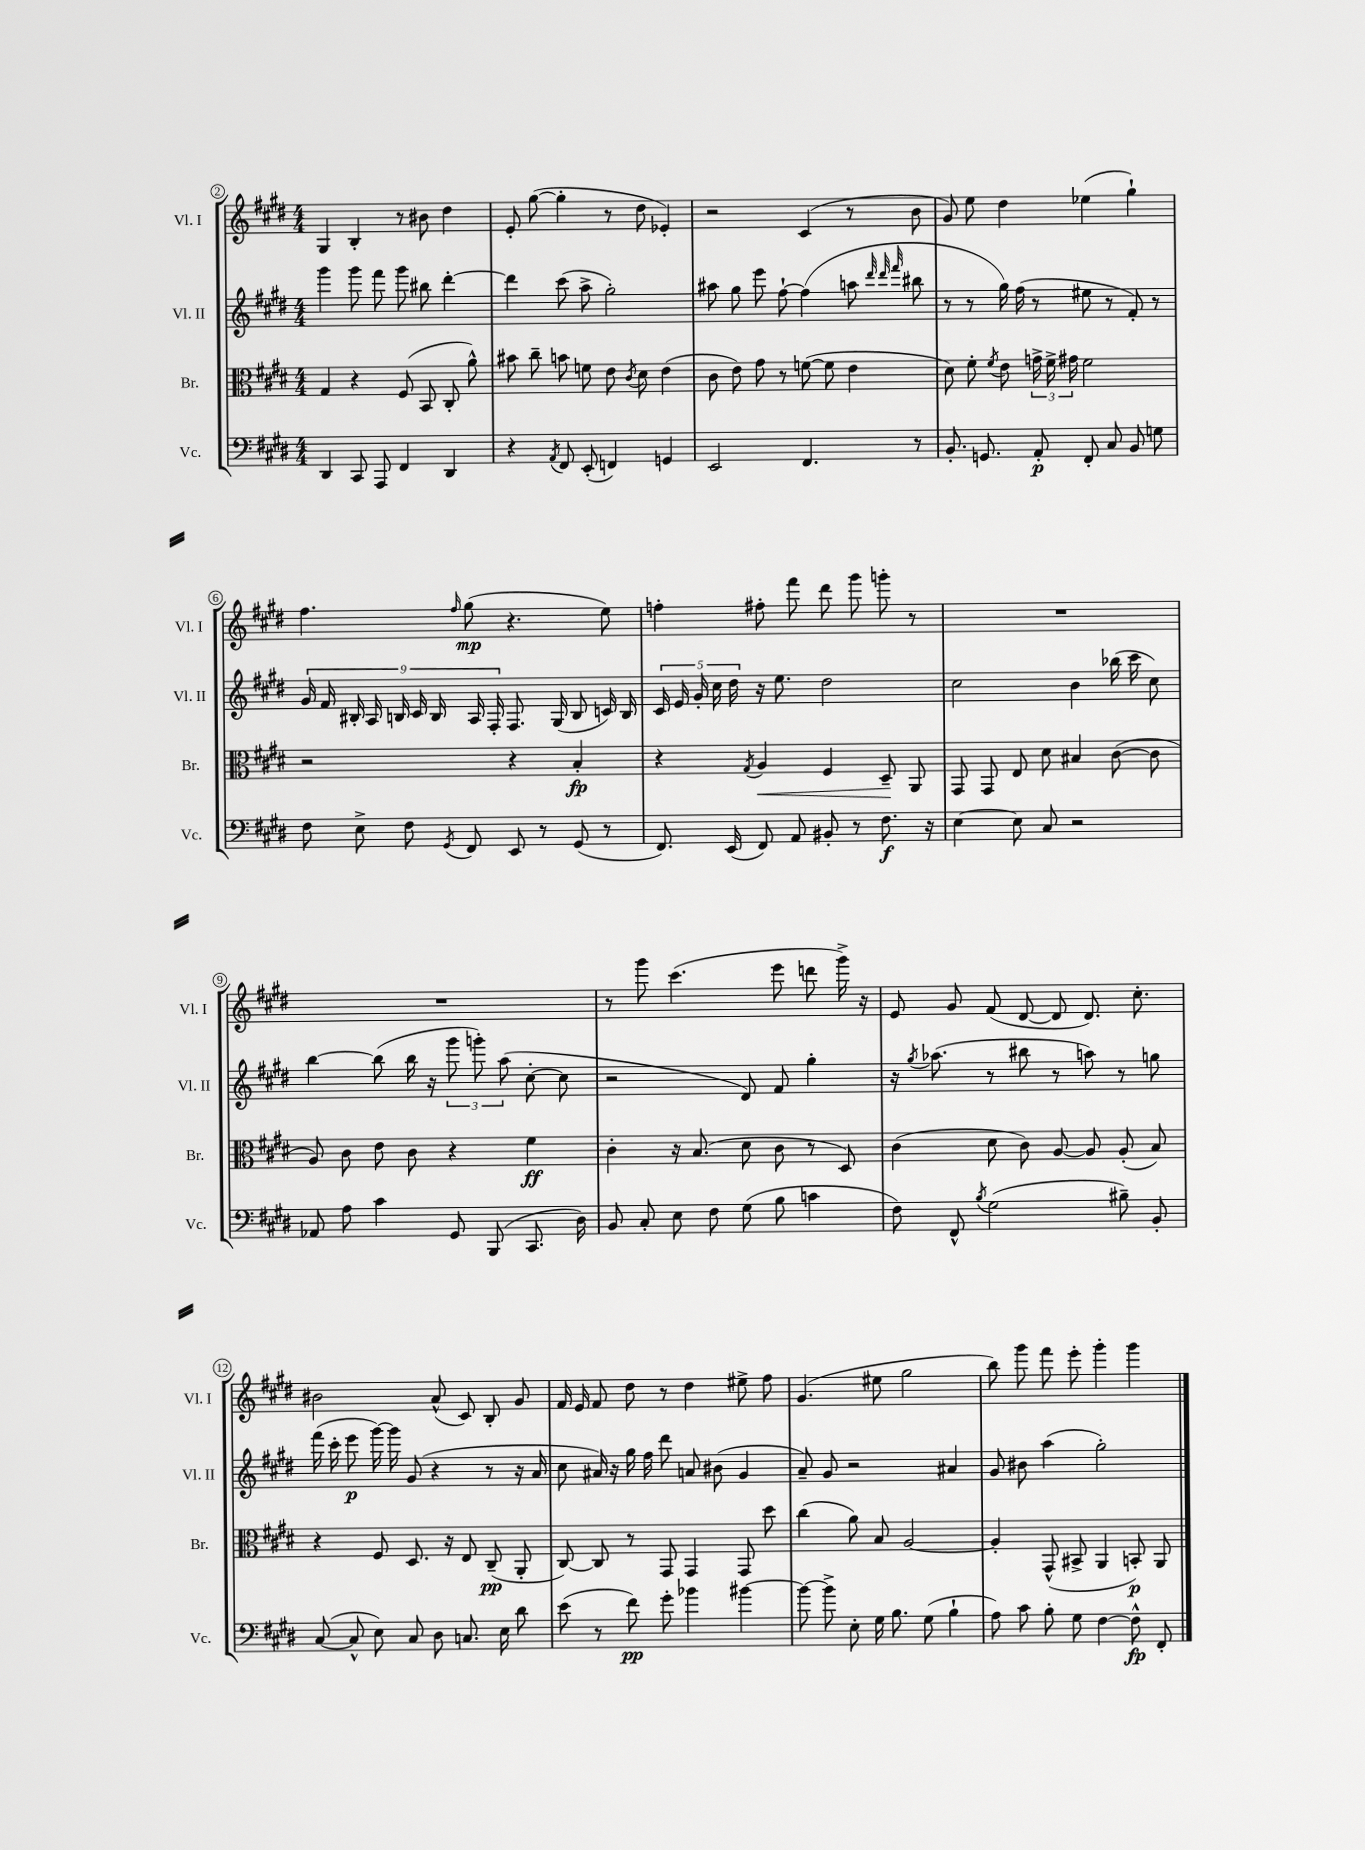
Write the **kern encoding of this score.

**kern	**dynam	**kern	**dynam	**kern	**dynam	**kern	**dynam
*part4	*part4	*part3	*part3	*part2	*part2	*part1	*part1
*staff4	*staff4	*staff3	*staff3	*staff2	*staff2	*staff1	*staff1
*I"Vc.	*	*I"Br.	*	*I"Vl. II	*	*I"Vl. I	*
*I'Vc.	*	*I'Br.	*	*I'Vl. II	*	*I'Vl. I	*
*clefF4	*	*clefC3	*	*clefG2	*	*clefG2	*
*k[f#c#g#d#]	*	*k[f#c#g#d#]	*	*k[f#c#g#d#]	*	*k[f#c#g#d#]	*
*M4/4	*	*M4/4	*	*M4/4	*	*M4/4	*
=2	=2	=2	=2	=2	=2	=2	=2
4DD#/	.	4G#/	.	4ggg#\	.	4G#/	.
8CC#/	.	4r	.	8ggg#\	.	4B'/	.
8AAA/	.	.	.	8fff#\	.	.	.
4FF#/	.	(8F#/	.	8ggg#\	.	8r	.
.	.	8BB/	.	8bb#X\	.	8b#X\	.
4DD#/	.	8C#'/	.	[4ddd#'\	.	4dd#\	.
.	.	8a^^\)	.	.	.	.	.
=3	=3	=3	=3	=3	=3	=3	=3
4r	.	8b#X\	.	4ddd#\]	.	8e'/	.
.	.	8cc#~\	.	.	.	([8gg#\	.
8qAA/	.	.	.	.	.	.	.
8FF#/	.	8bn\	.	(8ccc#\	.	4gg#'\]	.
(8EE'/	.	8fn\	.	8aa^\	.	.	.
4FFn/)	.	8e\	.	2gg#'\)	.	8r	.
.	.	8qc#/	.	.	.	.	.
.	.	8d#\	.	.	.	8dd#\	.
4GGn/	.	(4e\	.	.	.	4e-X'/)	.
=4	=4	=4	=4	=4	=4	=4	=4
2EE/	.	8c#\	.	8aa#X\	.	2r	.
.	.	8e\)	.	8gg#\	.	.	.
.	.	8g#\	.	8eee\	.	.	.
.	.	8r	.	[8ff#`\	.	.	.
4.FF#/	.	([8fn\	.	(4ff#\]	.	(4c#/	.
.	.	8f\]	.	.	.	.	.
.	.	4e\	.	8aan\	.	8r	.
.	.	.	.	32qqddd#/	.	.	.
.	.	.	.	32qqddd#/	.	.	.
.	.	.	.	32qqfff#/	.	.	.
8r	.	.	.	8bb#X\	.	8b\	.
=5	=5	=5	=5	=5	=5	=5	=5
8.BB'/	.	8d#\)	.	8r	.	8g#/)	.
.	.	8f#'\	.	8r	.	8ee\	.
8.GGn/	.	.	.	.	.	.	.
.	.	8qf#/	.	.	.	.	.
.	.	8e\	.	16gg#\)	.	4dd#\	.
.	.	.	.	(16ff#\	.	.	.
8AA'/	p	24gn^\	.	8r	.	.	.
.	.	24f#^\	.	.	.	.	.
.	.	24g#X\	.	.	.	.	.
8FF#'/	.	2f#\	.	8ee#X\	.	(4ee-X\	.
8C#/	.	.	.	8r	.	.	.
8BB/	.	.	.	8f#'/)	.	4gg#`\)	.
8Gn\	.	.	.	8r	.	.	.
!!LO:LB:g=z
=6	=6	=6	=6	=6	=6	=6	=6
8F#\	.	2r	.	18g#/	.	4.ff#\	.
.	.	.	.	18f#/	.	.	.
.	.	.	.	18B#X'/	.	.	.
8E^\	.	.	.	.	.	.	.
.	.	.	.	18A/	.	.	.
.	.	.	.	18Bn/	.	.	.
8F#\	.	.	.	.	.	.	.
.	.	.	.	18c#/	.	.	.
.	.	.	.	18B/	.	.	.
8qGG#/	.	.	.	.	.	16qqff#/	.
8FF#/	.	.	.	.	.	(8gg#\	mp
.	.	.	.	18A/	.	.	.
.	.	.	.	18F#'/	.	.	.
8EE/	.	4r	.	8.F#/	.	4.r	.
8r	.	.	.	.	.	.	.
.	.	.	.	(16G#/	.	.	.
(8GG#/	.	4B'/	fp	8B/	.	.	.
8r	.	.	.	16cn/)	.	8ee\)	.
.	.	.	.	16B/	.	.	.
=7	=7	=7	=7	=7	=7	=7	=7
8.FF#/)	.	4r	.	20c#/	.	4ffn'\	.
.	.	.	.	20e/	.	.	.
.	.	.	.	20g#'/	.	.	.
.	.	.	.	20cc#\	.	.	.
(16EE/	.	.	.	.	.	.	.
.	.	.	.	20dd#\	.	.	.
.	.	8qG#/	.	.	.	.	.
!	!	!	!LO:HP:b	!	!	!	!
8FF#/)	.	4A/	<	16r	.	8ff#X'\	.
.	.	.	.	8.ee\	.	.	.
8AA/	.	.	.	.	.	8fff#\	.
8BB#X'/	.	4F#/	.	2dd#\	.	8ddd#\	.
8r	.	.	.	.	.	8ggg#\	.
8.F#\	f	8D#~/	.	.	.	8gggn'\	.
.	.	8AA/	[	.	.	8r	.
16r	.	.	.	.	.	.	.
=8	=8	=8	=8	=8	=8	=8	=8
[4E\	.	8GG#/	.	2cc#\	.	1r	.
.	.	8GG#/	.	.	.	.	.
8E\]	.	8E/	.	.	.	.	.
8C#/	.	8d#\	.	.	.	.	.
2r	.	4B#X/	.	4b\	.	.	.
.	.	([8c#\	.	(16bb-X\	.	.	.
.	.	.	.	16ccc#\	.	.	.
.	.	8c#\]	.	8cc#\)	.	.	.
!!LO:LB:g=z
=9	=9	=9	=9	=9	=9	=9	=9
8AA-X/	.	8A/)	.	[4bb\	.	1r	.
8A\	.	8c#\	.	.	.	.	.
4c#\	.	8e\	.	(8bb\]	.	.	.
.	.	8c#\	.	16bb\	.	.	.
.	.	.	.	16r	.	.	.
8GG#/	.	4r	.	12ggg#\	.	.	.
.	.	.	.	12gggn'\)	.	.	.
(8BBB/	.	.	.	.	.	.	.
.	.	.	.	(12aa\	.	.	.
8.CC#/	.	4f#\	ff	[8cc#'\	.	.	.
.	.	.	.	8cc#\]	.	.	.
16D#\)	.	.	.	.	.	.	.
=10	=10	=10	=10	=10	=10	=10	=10
8BB/	.	4c#'\	.	2r	.	8r	.
8C#'/	.	.	.	.	.	8ggg#\	.
8E\	.	16r	.	.	.	(4.ccc#\	.
.	.	(8.B/	.	.	.	.	.
8F#\	.	.	.	.	.	.	.
(8G#\	.	8d#\	.	8d#/)	.	.	.
8B\	.	8c#\	.	8f#/	.	8eee\	.
4cn\	.	8r	.	4gg#'\	.	8dddn\	.
.	.	8D#/)	.	.	.	16ggg#^\)	.
.	.	.	.	.	.	16r	.
=11	=11	=11	=11	=11	=11	=11	=11
8F#\)	.	(4c#\	.	16r	.	8e/	.
.	.	.	.	8qgg#/	.	.	.
.	.	.	.	(8.aa-X\	.	.	.
8FF#^^/	.	.	.	.	.	8g#/	.
8qB/	.	.	.	.	.	.	.
(2G#\	.	8d#\	.	8r	.	(8f#/	.
.	.	8c#\)	.	8bb#X\	.	[8d#/	.
.	.	[8A/	.	8r	.	8d#/]	.
.	.	8A/]	.	8aan\)	.	8.d#/)	.
8B#X~\)	.	(8A'/	.	8r	.	.	.
.	.	.	.	.	.	8.cc#'\	.
8BB'/	.	8B/)	.	8ggn\	.	.	.
!!LO:LB:g=z
=12	=12	=12	=12	=12	=12	=12	=12
([8C#/	.	4r	.	(16fff#\	.	2b#X\	.
.	.	.	.	16ccc#'\	.	.	.
8C#^^/]	.	.	.	8eee\	p	.	.
8E\)	.	8F#/	.	[16ggg#\)	.	.	.
.	.	.	.	16ggg#\]	.	.	.
8C#/	.	8.D#/	.	(8g#/	.	.	.
8D#\	.	.	.	4r	.	(8a^^/	.
.	.	16r	.	.	.	.	.
8.Cn/	.	8E/	.	.	.	8c#/)	.
.	.	(8C#~/	pp	8r	.	8B'/	.
16E\	.	.	.	.	.	.	.
8d#\	.	8AA'/	.	16r	.	8g#/	.
.	.	.	.	16a/	.	.	.
=13	=13	=13	=13	=13	=13	=13	=13
(8e\	.	[8C#/)	.	8cc#\	.	16f#/	.
.	.	.	.	.	.	16e/	.
8r	.	8C#/]	.	16a#X/)	.	8f#/	.
.	.	.	.	16r	.	.	.
8f#\)	pp	8r	.	16gg#\	.	8dd#\	.
.	.	.	.	16ff#\	.	.	.
8g#'\	.	8GG#/	.	8ddd#\	.	8r	.
4b-X\	.	4GG#/	.	8an/	.	4dd#\	.
.	.	.	.	(8b#X\	.	.	.
[4b#X\	.	8GG#/	.	4g#/	.	8ee#X^\	.
.	.	8dd#\	.	.	.	8ff#\	.
=14	=14	=14	=14	=14	=14	=14	=14
8b#\_	.	(4cc#\	.	8a~/)	.	(4.g#/	.
8b#^\]	.	.	.	8g#/	.	.	.
8E'\	.	8a\)	.	2r	.	.	.
16G#\	.	8B/	.	.	.	8ee#X\	.
8.B\	.	.	.	.	.	.	.
.	.	[2A/	.	.	.	2gg#\	.
(8G#\	.	.	.	.	.	.	.
4B`\	.	.	.	4a#X/	.	.	.
=15	=15	=15	=15	=15	=15	=15	=15
8A\)	.	4A'/]	.	8g#/	.	8bb\)	.
8c#\	.	.	.	8b#X\	.	8ggg#\	.
8B'\	.	(8GG#^^/	.	(4aa\	.	8fff#\	.
8G#\	.	8BB#X^/	.	.	.	8eee'\	.
[4F#\	.	4AA/	.	2gg#'\)	.	4ggg#'\	.
8F#^^\]	fp	8BBn'/)	p	.	.	4ggg#\	.
8FF#'/	.	8AA/	.	.	.	.	.
==	==	==	==	==	==	==	==
*-	*-	*-	*-	*-	*-	*-	*-
